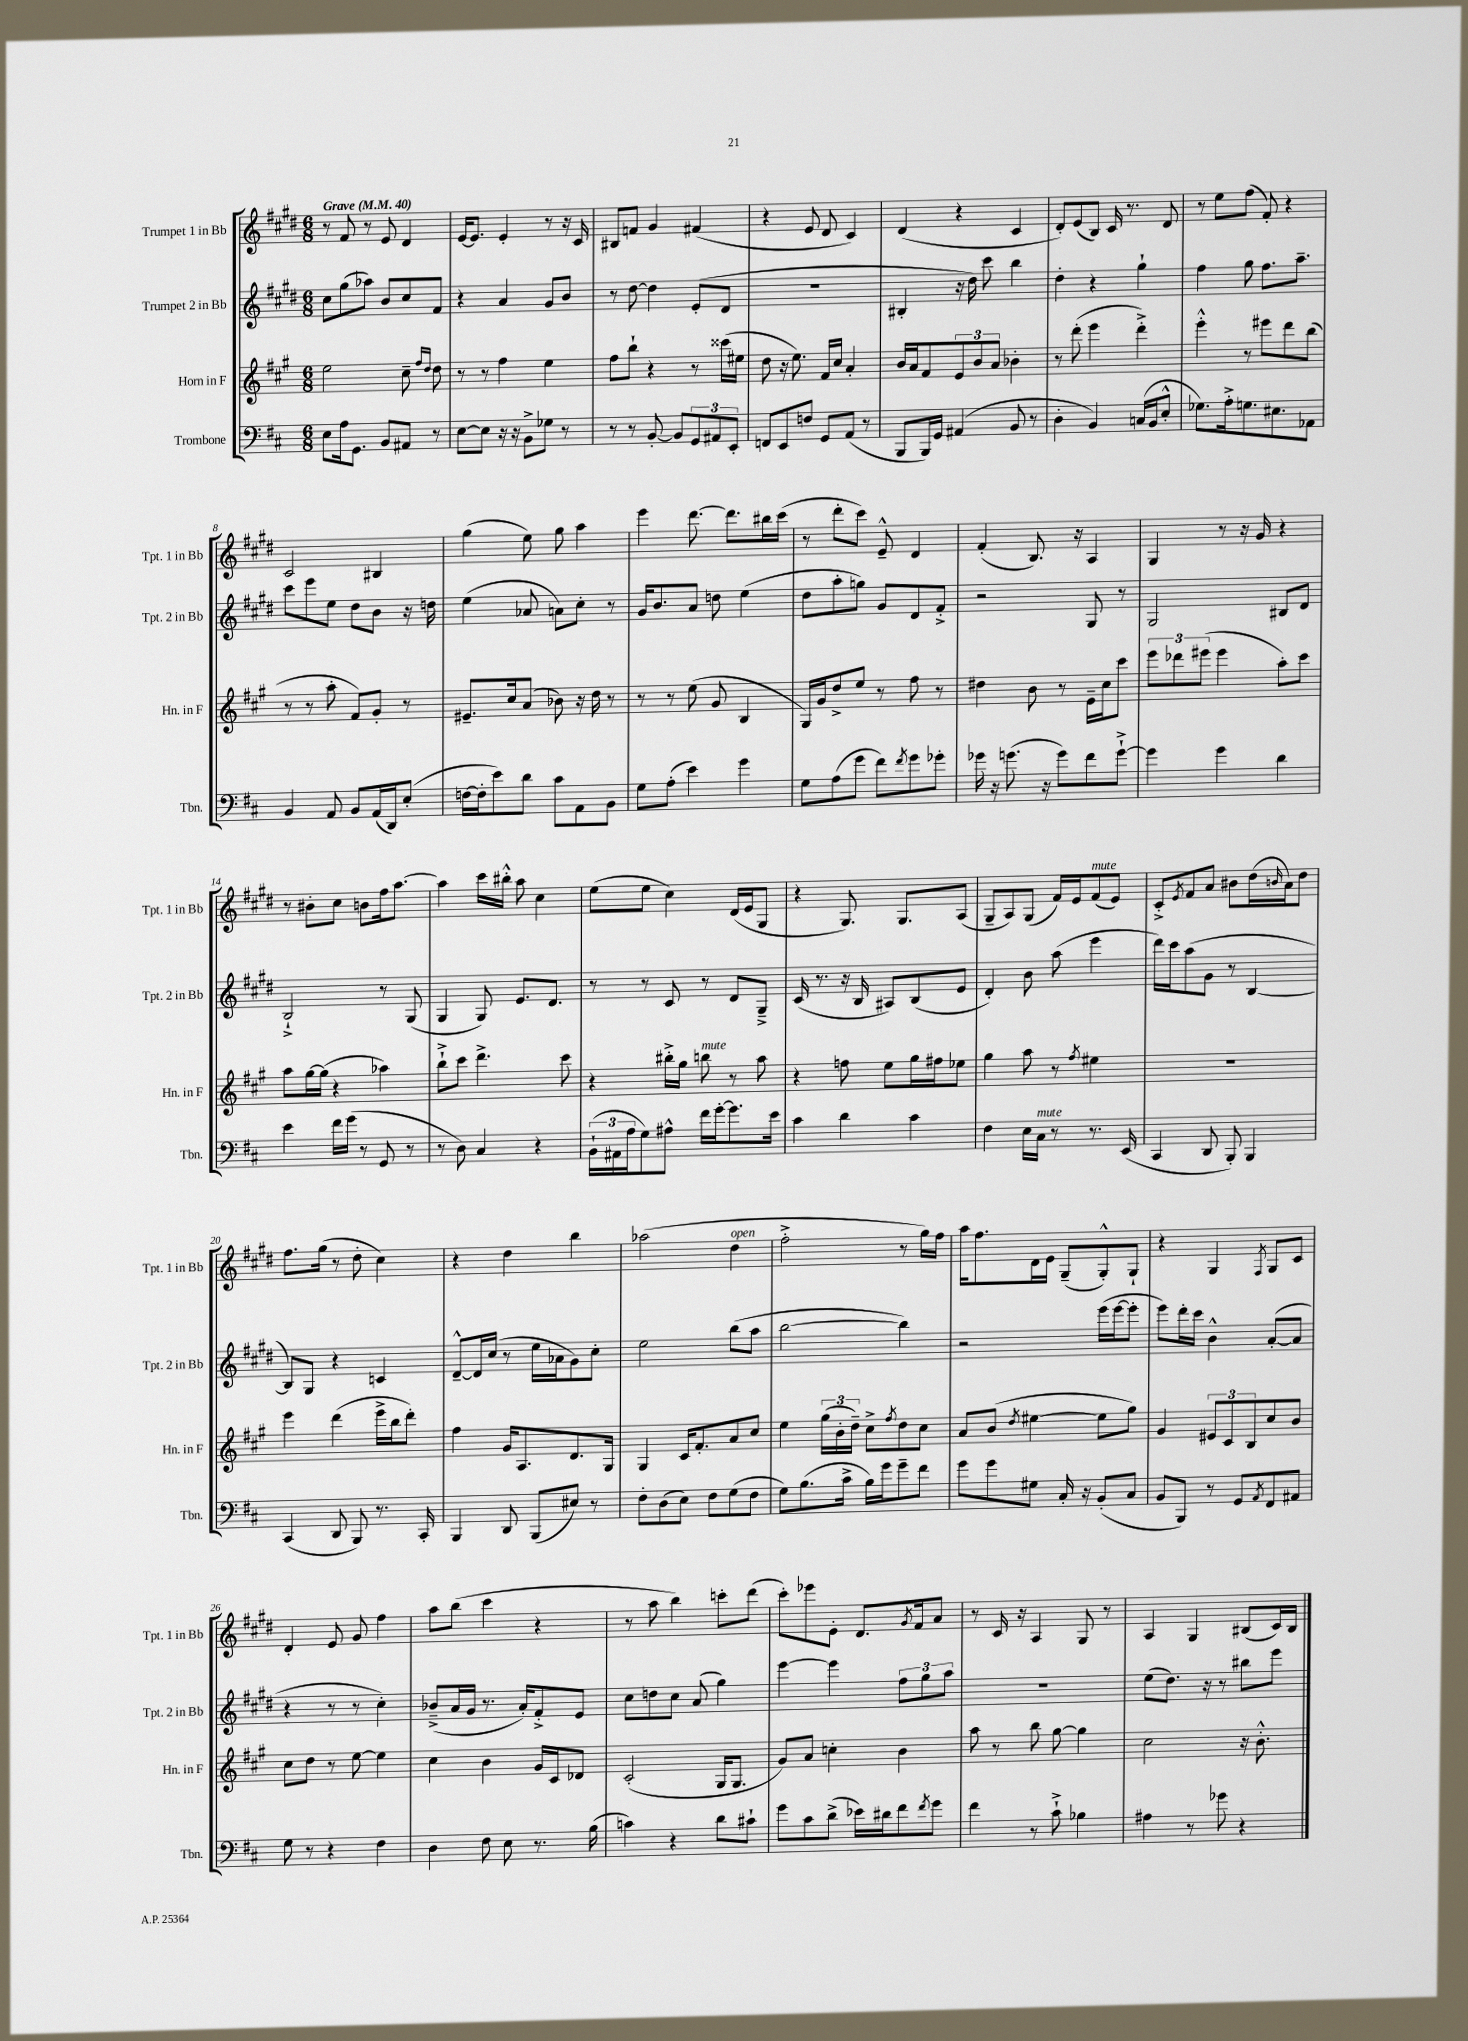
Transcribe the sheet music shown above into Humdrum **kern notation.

**kern	**kern	**kern	**kern
*staff4	*staff3	*staff2	*staff1
*clefF4	*clefG2	*clefG2	*clefG2
*k[f#c#]	*k[f#c#g#]	*k[f#c#g#d#]	*k[f#c#g#d#]
*M6/8	*M6/8	*M6/8	*M6/8
*MM40	*MM40	*MM40	*MM40
8E	2ee	8cc#	8r
16A	.	(8gg#	8f#
8.GG	.	.	.
.	.	8aa-)	8r
8BB	.	8b	8e
8AA#	8cc#~	8cc#	4d#
.	16qqff#	.	.
.	16qqdd	.	.
8r	8dd	8f#	.
=	=	=	=
[8E	8r	4r	[16e
.	.	.	8.e]
8E]	8r	.	.
16r	4ff#	4a	4e'
16r	.	.	.
8BB^	.	.	.
8G-	4ee	8g#	8r
8r	.	8b	16r
.	.	.	16c#
=	=	=	=
8r	8ff#	8r	8B#
8r	8bb`	[8dd#	8f
[8BB'	4r	4dd#]	4g#
8BB]	.	.	.
12GG	8r	(8e'	(4f#
12AA#	.	.	.
.	(16ccc##	8d#	.
12EE'	.	.	.
.	16ee#	.	.
=	=	=	=
8FF	8dd	2.r	4r
8EE	16r	.	.
.	8.ee)	.	.
8F	.	.	8e
8GG	16f#	.	8d#
.	16cc#	.	.
(8AA	4a'	.	4c#)
8r	.	.	.
=	=	=	=
8BBB	16b	4B#'	(4d#
.	16a	.	.
16BBB)	8f#	.	.
16GG	.	.	.
(4AA#	12e	16r	4r
.	.	16dd#)	.
.	12b	.	.
.	.	8ccc#	.
.	12a	.	.
8BB	4b-'	4bb	4c#
8r	.	.	.
=	=	=	=
4D'	8r	4dd#'	8d#')
.	(8ddd'	.	(8e
4BB)	4eee	4r	8B)
.	.	.	16c#
.	.	.	8.r
(16C	4ddd'^)	4gg#`	.
16BB	.	.	.
8E'^^	.	.	8d#
=	=	=	=
8.G-)	4eee'^^	4ff#	8r
.	.	.	8ee
16A'^	.	.	.
8.G	8r	8gg#	(8ff#
.	8eee#	8.ff#	8f#')
8.E#	.	.	.
.	8ddd	.	4r
.	.	8.aa~	.
8AA-	(8bb	.	.
=	=	=	=
4BB	8r	8ccc#	2c#
.	8r	8eee	.
8AA	8aa'	8ee	.
8BB	8f#)	8dd#	.
(16AA	8g#'	8b	4B#
16DD)	.	.	.
(8E'	8r	16r	.
.	.	16dd	.
=	=	=	=
[16F	8.e#~	(4ee	(4gg#
16F']	.	.	.
8e)	.	.	.
.	16cc#	.	.
8d	(8a	8a-	8ee)
8c#	8b-)	8a)	8gg#
8AA	16r	8cc#'	4aa
.	16dd	.	.
8BB	8r	8r	.
=	=	=	=
8G	8r	16g#	4eee
.	.	8.b	.
(8A'	8r	.	.
4e)	(8ee	8a	[8.ddd#
.	8g#	8dd	.
.	.	.	8.ddd#]
4g	4B	(4ee	.
.	.	.	16bb#
.	.	.	(16ccc#
=	=	=	=
8G	16G#)	8dd#	8r
.	16g#	.	.
(8A	8dd^	8aa'	8ddd#'
8g	8ee	8gg)	8ccc#)
8f#)	8r	8g#	8e~^^
8qf#	.	.	.
8g	8ff#	8d#	4d#
8g-'	8r	8f#'^	.
=	=	=	=
16g-	4dd#	2r	(4f#'
16r	.	.	.
(8.g	.	.	.
.	8b	.	8.B)
16r	.	.	.
8g)	8r	.	.
.	.	.	16r
8f#	16e~	8G#	4A
.	16cc#	.	.
[8g`^	8ccc#	8r	.
=	=	=	=
4g]	12eee	2G#	4G#
.	12ddd-	.	.
.	(12eee#	.	.
4g	4eee#	.	8r
.	.	.	16r
.	.	.	16g#
4d	8aa')	8B#	4r
.	8ccc#	8d#	.
=	=	=	=
4e	8aa	2B`^	8r
.	[16gg#	.	8b#'
.	(16gg#]	.	.
16f#	4r	.	8cc#
(16g	.	.	.
8r	.	.	8b
8GG	4aa-)	8r	16ff#
.	.	.	[8.aa
8r	.	(8G#	.
=	=	=	=
8r	8bb`^	4G#	4aa]
8D)	8ccc#	.	.
4C#	4.ddd^	8G#)	16ccc#
.	.	.	16bb#'^^
.	.	8.e	8aa
4r	.	.	4cc#
.	.	8.d#	.
.	8ccc#	.	.
=	=	=	=
(24BB`	4r	8r	(8ee
24AA#	.	.	.
24A	.	.	.
8G)	.	8r	8ee
8A#^^	16bb#'^	8c#	4cc#)
.	16gg#	.	.
16f#	8bb	8r	.
[16g'	.	.	.
8.g]	8r	8d#	(16d#
.	.	.	16e
.	8aa	8G#~^	8G#
16e	.	.	.
=	=	=	=
4c#	4r	(16c#	4r
.	.	8.r	.
4d	8ff	16r	8.G#)
.	.	16B	.
.	8ee	8A#)	.
.	.	.	8.G#
4c#	16gg#	(8B	.
.	16ff#	.	.
.	8ee-	8e	(8A
=	=	=	=
4F#	4gg#	4d#')	8G#~
.	.	.	8A)
16E	8aa	8b	(8G#
16C#	.	.	.
8r	8r	(8aa	16f#)
.	.	.	16e
.	8qff#	.	.
8.r	4ee#	4eee	(8f#
.	.	.	8e)
(16EE	.	.	.
=	=	=	=
4CC#	2.r	16ddd#)	8c#'^
.	.	16ccc#	.
.	.	.	8qe
.	.	(8aa	8f#
8DD	.	8g#	8a
8BBB')	.	8r	8b#
4BBB	.	[4B	(16dd#
.	.	.	16qqb
.	.	.	16a)
.	.	.	8dd#
=	=	=	=
(4CC#	4eee	8B])	8.ff#
.	.	8G#	.
.	.	.	(16gg#
8DD	(4ddd	4r	8r
8BBB)	.	.	8dd#'
8.r	16eee^	4c	4cc#)
.	16bb	.	.
.	8ddd')	.	.
16CC#'	.	.	.
=	=	=	=
4BBB	4ff#	[8d#~^^	4r
.	.	16d#]	.
.	.	(16cc#	.
8DD	16g#	8r	4dd#
.	8.A	.	.
(8BBB	.	16ee	.
.	.	16a-	.
8E#)	8.d	8g#)	4bb
8r	.	8cc#'	.
.	16G#	.	.
=	=	=	=
8F#'	4G#	2ee	(2aa-
(8D	.	.	.
8E)	16c#	.	.
.	8.f#'	.	.
8F#	.	.	.
(8G	8a	(8bb	4dd#
8F#	8cc#	8aa	.
=	=	=	=
8G)	4ee	[2bb	2ff#'^
(8.B	.	.	.
.	(24gg#	.	.
.	24b'	.	.
16c#^	.	.	.
.	24dd~)	.	.
16B)	8cc#^	.	.
16g	.	.	.
.	8qff#	.	.
8g~	8dd	4bb])	8r
8f#	8cc#	.	16gg#)
.	.	.	16ff#
=	=	=	=
8g	8a	2r	16aa
.	.	.	8.ff#
8g	(8b	.	.
.	8qdd	.	.
8G#	[4ee#	.	16d#
.	.	.	16e
16C#'	.	.	(8G#~
16r	.	.	.
(8BB'	8ee#]	(16eee	8G#'^^)
.	.	[16eee	.
8C#	8gg#)	8eee']	8G#`
=	=	=	=
8BB	4g#	8eee)	4r
8BBB)	.	16ddd#'	.
.	.	16ccc#	.
8r	12e#	4b^^	4G#
.	12c#	.	.
8GG	.	.	.
.	12B	.	.
8qAA	.	.	8qF#
8FF#	8cc#	([8a'	8G#
8AA#	8b	8a]	8c#
=	=	=	=
8G	8cc#	4r	4d#'
8r	8dd	.	.
4r	8r	8r	8e
.	[8ee	8r	8g#
4F#	4ee]	4cc#')	4ff#
=	=	=	=
4D	4cc#	(8b-~^	8aa
.	.	16a	(8bb
.	.	16g#	.
8F#	4b	8.r	4ccc#
8E	.	.	.
.	.	16a')	.
8.r	16g#	8f#'^	4r
.	16c#	.	.
.	8d-	8e	.
(16B	.	.	.
=	=	=	=
4c)	(2c#'	8cc#	8r
.	.	8dd	8aa
4r	.	8cc#	4bb)
.	.	(8a	.
8d	16G#	4gg#)	8ccc'
.	8.G#	.	.
8c#`	.	.	(8ddd#
=	=	=	=
8g	8g#)	[4eee	8ccc#')
8c#	8a	.	8eee-
(8d^	4cc'	4eee]	8e'
16e-)	.	.	8.d#
16d#	.	.	.
8f#	4b	12ff#	.
.	.	.	8qg#
.	.	.	16f#
.	.	12gg#	.
8qf#	.	.	.
8g	.	.	8a
.	.	12aa	.
=	=	=	=
4f#	8aa	2.r	8r
.	8r	.	16c#
.	.	.	16r
8r	8bb	.	4A
8c#`^	[8gg#	.	.
4B-	4gg#]	.	8G#
.	.	.	8r
=	=	=	=
4A#	2cc#	(8ee	4A
.	.	8.dd#)	.
8r	.	.	4G#
.	.	16r	.
8g-	.	8r	.
4r	16r	8bb#	(8B#
.	8.b'^^	.	.
.	.	8eee	16c#)
.	.	.	16B#
==	==	==	==
*-	*-	*-	*-
